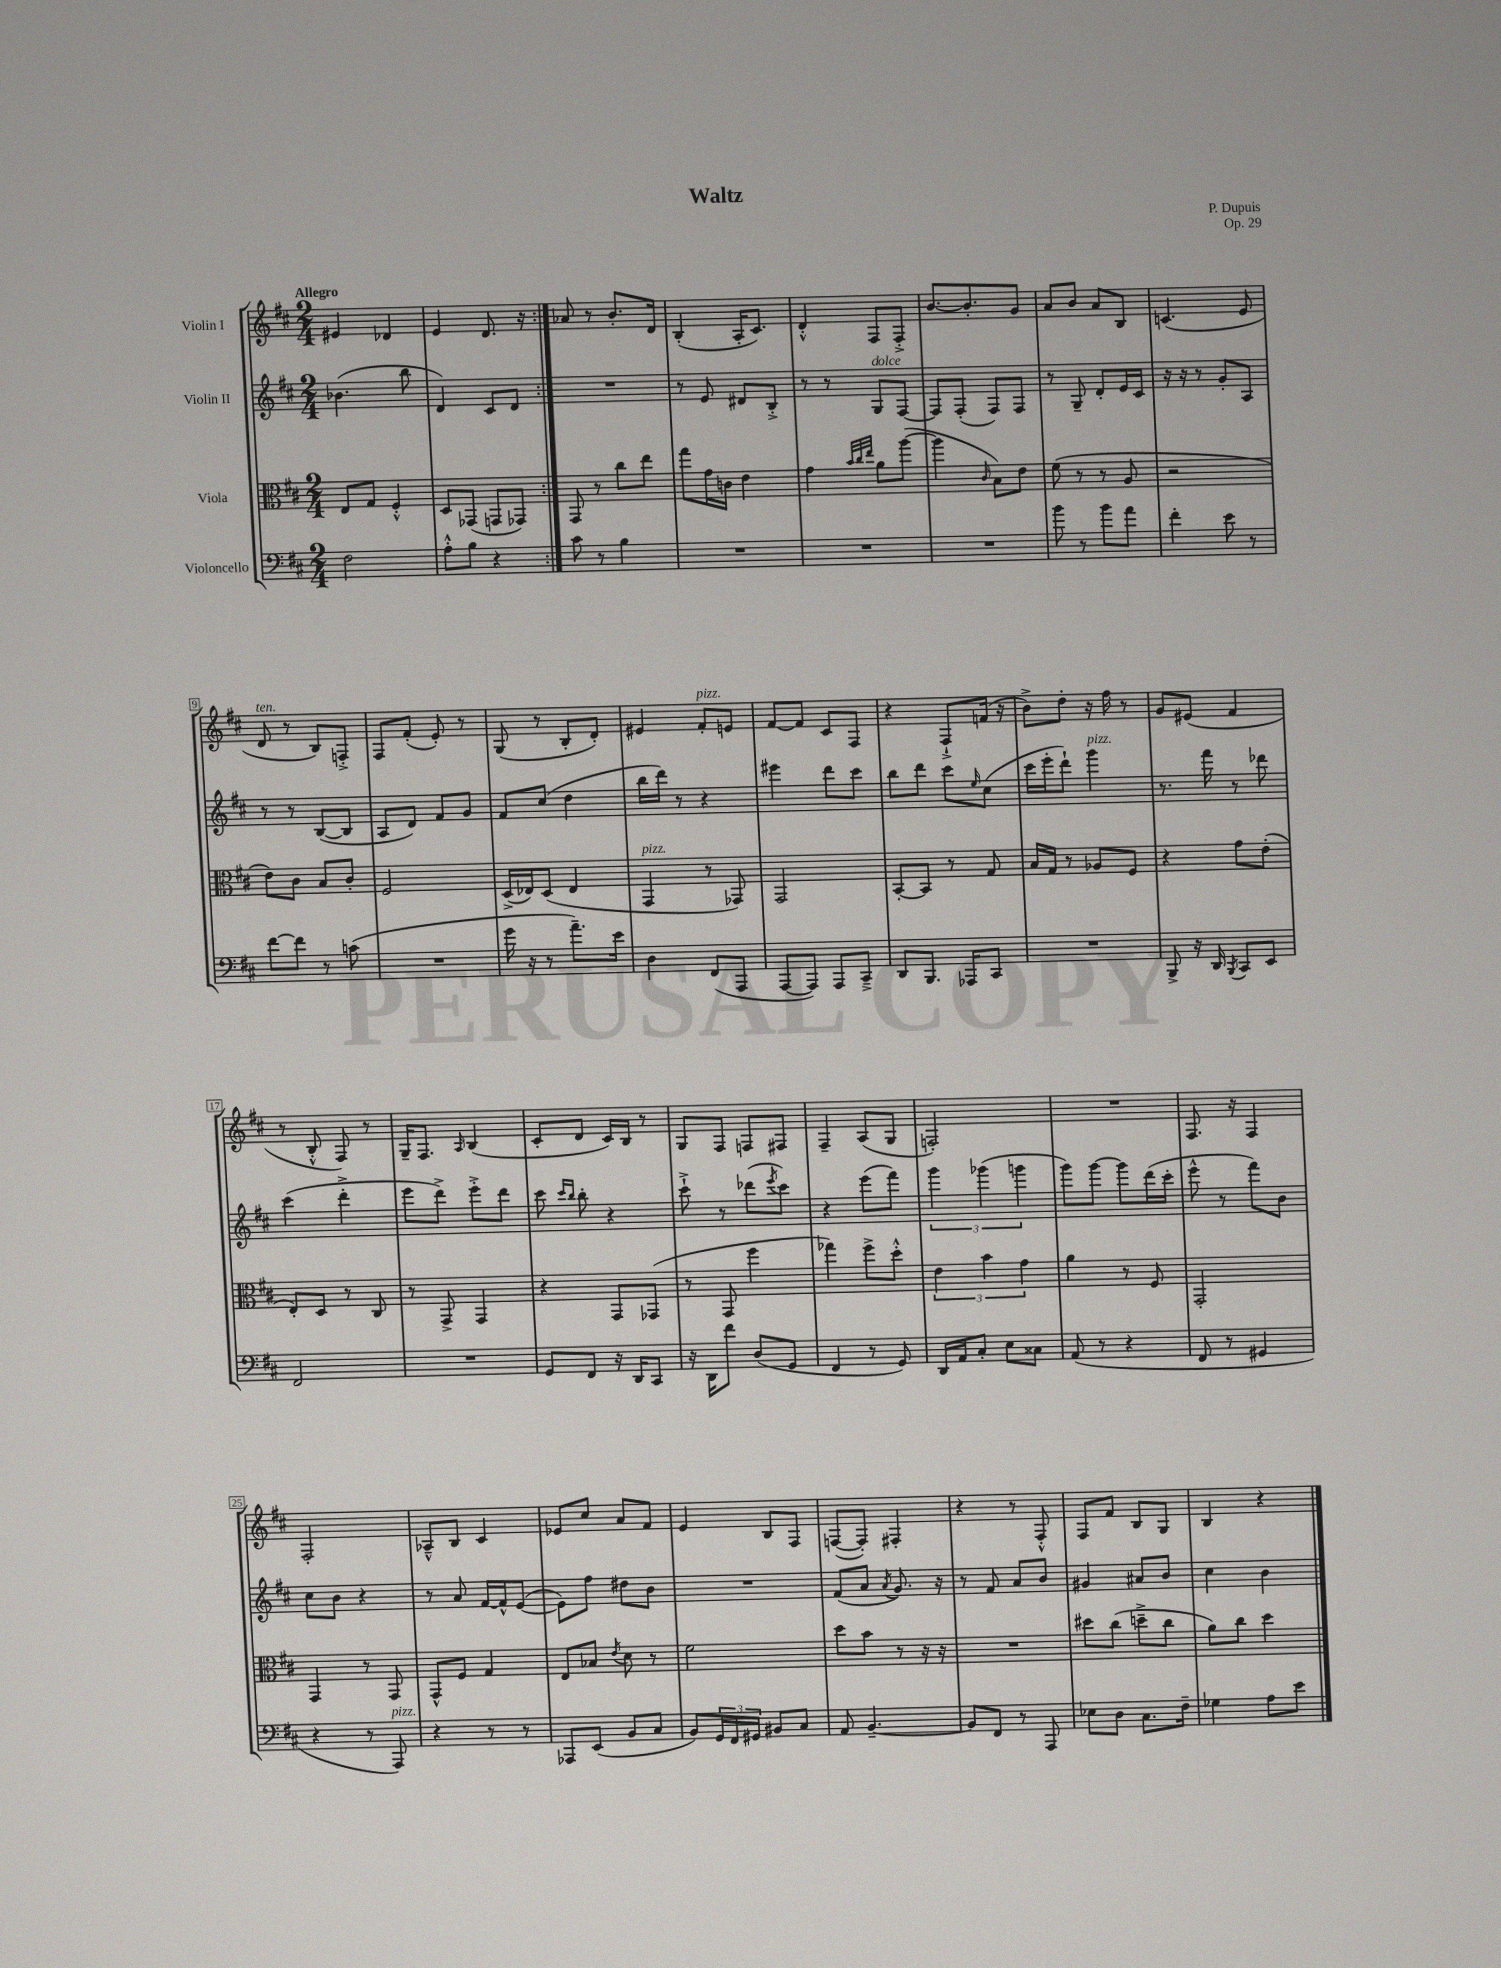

**kern	**kern	**kern	**kern
*staff4	*staff3	*staff2	*staff1
*clefF4	*clefC3	*clefG2	*clefG2
*k[f#c#]	*k[f#c#]	*k[f#c#]	*k[f#c#]
*M2/4	*M2/4	*M2/4	*M2/4
2F#	8E	(4.b-	4e#
.	8G	.	.
.	4F#'^^	.	4d-
.	.	8bb	.
=	=	=	=
8A'^^	8D	4d)	4e
8B	(8GG-	.	.
4r	8GG	8c#	8.d
.	8GG-)	8d	.
.	.	.	16r
=:|!	=:|!	=:|!	=:|!
8c#	8GG	2r	8a-
8r	8r	.	8r
4B	8cc#	.	8.b'
.	8ee	.	.
.	.	.	16d
=	=	=	=
2r	8gg	8r	(4B'
.	16g	8e	.
.	16c	.	.
.	4e	8d#	16A'
.	.	.	8.c#)
.	.	8B'^	.
=	=	=	=
2r	4g	8r	4d'^^
.	.	8r	.
.	32qqb	.	.
.	32qqcc#	.	.
.	32qqee	.	.
.	8a	8G	8F#
.	([8aa	[8F#	8F#'^
=	=	=	=
2r	4aa]	8F#]	[8.b
.	.	(8F#'	.
.	.	.	8.b']
.	16qqc#	.	.
.	8B)	8F#)	.
.	8e	8F#	8g
=	=	=	=
8b	(8f#	8r	8a
8r	8r	8G~	8b
8b	8r	8d'	8a
8a	8A	16e	8B
.	.	16c#	.
=	=	=	=
4f#'	2r	16r	(4.c
.	.	16r	.
.	.	8r	.
8e	.	8g'	.
8r	.	8A	8e
=	=	=	=
[8f#	8e)	8r	8d
8f#]	8c#	8r	8r
8r	8B	([8B	8B)
(8c	8c#'	8B]	8F'^
=	=	=	=
2r	2F#	8A	8F#
.	.	8d)	(8f#'
.	.	8f#	8e')
.	.	8g	8r
=	=	=	=
16g	(16D^	8f#	(8G
16r	16E-)	.	.
8r	(8D	(8cc#	8r
8.a~)	4E-	4dd	8B'
.	.	.	8d')
16e	.	.	.
=	=	=	=
4D	4GG	16bb	4e#
.	.	16ddd)	.
.	.	8r	.
(8FF#	8r	4r	8f#'
8AAA	8GG-)	.	8e
=	=	=	=
[8AAA	2GG	4eee#	[8f#
8AAA])	.	.	8f#]
8AAA	.	8ddd	8c#
8CC#~^	.	8ccc#	8F#
=	=	=	=
8DD	[8BB'	8bb	4r
8.BBB	8BB]	8ddd	.
.	8r	8ccc#	8F#`^
16AAA-	.	.	.
.	.	16qqee	.
8CC#	8G	(8cc#	(16f
.	.	.	16r
=	=	=	=
2r	16B	16ccc#	8b^)
.	16G	16eee'	.
.	8r	8ddd`)	8dd'
.	8A-	4ggg	16r
.	.	.	16ff#
.	8F#	.	8r
=	=	=	=
8BBB^	4r	8.r	8g
16r	.	.	(8e#
16DD	.	16fff#	.
8qBBB	.	.	.
8CC#	8g	8r	4f#
8EE	(8e'	8ddd-	.
=	=	=	=
2FF#	8E')	(4ccc#	8r
.	8D	.	8B'^^
.	8r	4ddd'^	8F#)
.	8C#	.	8r
=	=	=	=
2r	8r	8eee	16G~
.	.	.	8.F#
.	8GG^	8ddd^)	.
.	.	.	16qqA
.	4GG	8eee'^	(4B
.	.	8ddd	.
=	=	=	=
8GG	4r	8ccc#	8c#'
.	.	16qqccc#	.
.	.	16qqbb	.
8FF#	.	8bb'	8d
16r	8GG	4r	16c#)
16DD	.	.	16B
8CC#	(8GG-	.	8r
=	=	=	=
16r	8r	8ccc#`^	8G
16DD	.	.	.
8f#	8GG	8r	8F#
(8D	4ff#	(8ddd-	8F
.	.	8qeee	.
8GG	.	8ccc#)	8F#
=	=	=	=
4FF#	4gg-)	4r	4F#~
8r	8ff#^	(8eee	(8A
8GG)	8dd'^^	8fff#)	8G
=	=	=	=
16DD	6e	6ggg	2F')
16AA	.	.	.
8C#'	.	.	.
.	6b	(6ggg-	.
8E	.	.	.
.	6g	6ggg	.
8C##	.	.	.
=	=	=	=
(8AA	4a	8ggg)	2r
8r	.	[8ggg	.
4r	8r	8ggg]	.
.	8F#	(16ddd	.
.	.	16ccc#'	.
=	=	=	=
8FF#	2GG'	8eee^^	8.F#
8r	.	8r	.
.	.	.	16r
4GG#	.	8fff#)	4F#
.	.	8b	.
=	=	=	=
4r	4GG	8cc#	2F#'
.	.	8b	.
8r	8r	4r	.
8AAA)	8GG	.	.
=	=	=	=
4r	8GG^^	8r	8A-~^^
.	8F#	8a	8B
8r	4G	[16f#	4c#
.	.	16f#^^]	.
8r	.	([8e	.
=	=	=	=
8AAA-	8E	8e])	8e-
(8EE	8B-	8ff#	8cc#
.	8qe	.	.
8BB	8d	8dd#	8a
8C#	8r	8b	8f#
=	=	=	=
8BB)	2f#	2r	4e
24GG	.	.	.
24FF#	.	.	.
24GG#	.	.	.
8BB#	.	.	8B
8C#	.	.	8F#
=	=	=	=
8AA	8dd	(8f#	([8F
[4.BB~	8b	8a	8F'])
.	.	8qa	.
.	8r	8.g)	4F#'
.	16r	.	.
.	16r	16r	.
=	=	=	=
8BB]	2r	8r	4r
8FF#	.	8f#	.
8r	.	8a	8r
8AAA	.	8b	8F#'^^
=	=	=	=
8E-	8dd#	4g#	8F#
8D	(8cc#	.	8f#
8.C#	8dd~^	8a#	8B
.	8cc#	8b	8G
16F#~	.	.	.
=	=	=	=
4G-	8a)	4cc#	4B
.	8cc#	.	.
8A	4dd	4b	4r
8e	.	.	.
==	==	==	==
*-	*-	*-	*-
